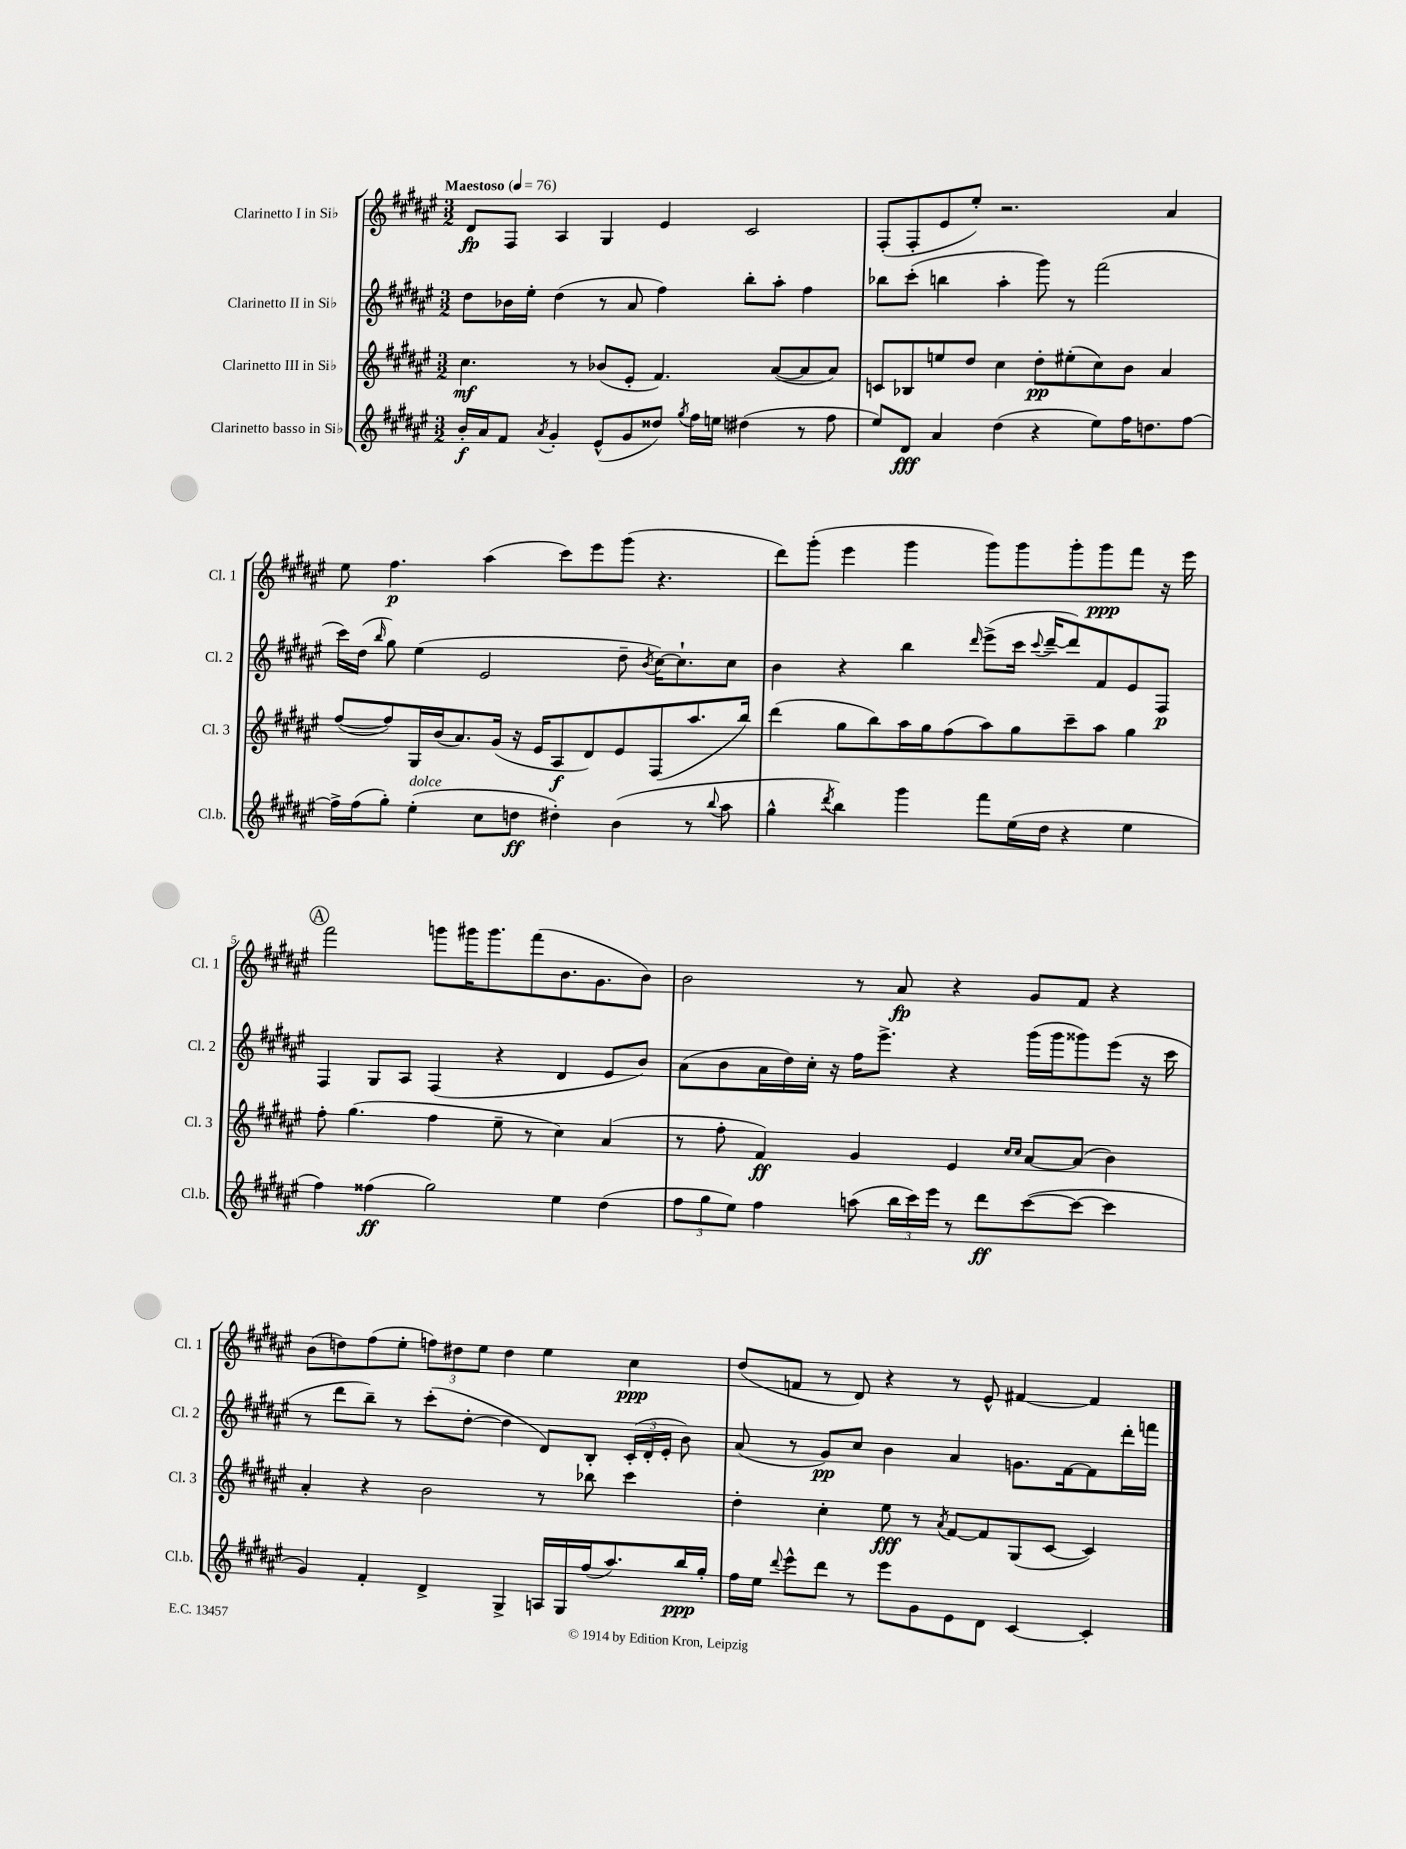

**kern	**kern	**kern	**kern
*staff4	*staff3	*staff2	*staff1
*clefG2	*clefG2	*clefG2	*clefG2
*k[f#c#g#d#a#e#]	*k[f#c#g#d#a#e#]	*k[f#c#g#d#a#e#]	*k[f#c#g#d#a#e#]
*M3/2	*M3/2	*M3/2	*M3/2
*MM76	*MM76	*MM76	*MM76
16b'/LL	4.cc#\	8dd#\L	8d#/L
16a#/J	.	.	.
8f#/J	.	16b-\L	8F#/J
.	.	16ee#'\JJ	.
8qa#/	.	.	.
4g#'/	.	(4dd#\	4A#/
.	8r	.	.
(8e#^^/L	(8b-/L	8r	4G#/
8g#/	8e#'/J	8a#/	.
8dd##/J)	4.f#/)	4ff#\)	4e#/
8qgg#/	.	.	.
16ff#\LL	.	.	.
16ee\JJ	.	.	.
(4dd#\	.	8bb'\L	2c#/
.	([8a#/L	8aa#'\J	.
8r	8a#/]	4ff#\	.
8ff#\	8a#/J)	.	.
=	=	=	=
8ee#/L)	8c/L	8bb-\L	(8F#'/L
8d#/J	8B-/	(8ccc#'\J	8F#'/
4a#/	8ee/	4bb\	8e#/
.	8dd#/J	.	8ee#'/J)
(4dd#\	4cc#\	4aa#'\	2.r
4r	8dd#'\L	8ggg#\)	.
.	(8ee#'\	8r	.
8ee#\L)	8cc#\)	(2fff#\	.
16ff#\K	8b\J	.	.
8.dd\	.	.	.
.	4a#/	.	4a#/
[8ff#\J	.	.	.
=	=	=	=
16ff#^\]LL	([8ff#/L	16ccc#\LL)	8ee#\
(16ff#\J	.	(16dd#\JJ	.
.	.	16qqbb/	.
8gg#'\J)	8ff#/])	8gg#\)	4.ff#\
(4ee#'\	16G#/L	(4ee#\	.
.	(16b/J	.	.
.	8.a#/)	.	.
8cc#\L	.	2e#/	(4aa#\
.	(16g#/Jk	.	.
8dd\J	16r	.	.
.	16e#/LK	.	.
4dd#'\)	8A#/	.	8ccc#\L)
.	8d#/)	.	8eee#\
(4b\	8e#/	8dd#~\	(8ggg#\J
.	.	8qb/	.
.	(8F#/	[16cc#\LK)	4.r
.	.	8.cc#`\]	.
8r	8.aa#/	.	.
8qqbb/	.	.	.
8aa#\	.	8cc#\J	.
.	16bb/Jk)	.	.
=	=	=	=
4gg#^^\	(4ddd#\	4b\	8ddd#\L)
.	.	.	(8ggg#'\J
8qddd#/	.	.	.
4bb\)	8gg#\L	4r	4eee#\
.	8bb\)	.	.
4ggg#\	16aa#\L	4bb\	4ggg#\
.	16gg#\J	.	.
.	(8ff#\	.	.
.	.	16qqddd#/	.
8fff#\L	8aa#\)	(8eee#^\L	8ggg#\L)
(16ee#\L	8gg#\	16ccc#\Jk	8ggg#\
.	.	8qqccc#/	.
16dd#\JJ	.	[16ddd#~/LK	.
4r	8ccc#~\	8ddd#/])	8ggg#'\
.	8aa#\J	8f#/	8ggg#\
4ee#\	4gg#\	8e#/	8fff#\J
.	.	8F#/J	16r
.	.	.	16eee#\
=	=	=	=
4ff#\)	8ff#'\	4F#/	2fff#\
.	(4.gg#\	.	.
(4ff##\	.	8G#/L	.
.	.	8A#/J	.
2gg#\)	4ff#\	(4F#/	8ggg\L
.	.	.	16ggg#\K
.	.	.	8.ggg#\
.	8ee#~\	4r	.
.	8r	.	(8fff#\
4ee#\	4cc#\)	4d#/	8.b\
.	.	.	8.g#\
(4dd#\	(4a#/	8e#/L	.
.	.	8b/J)	8b\J)
=	=	=	=
12ff#\L	8r	(8a#\L	2b\
12gg#\	.	.	.
.	8ff#'\	8b\	.
12ee#\J)	.	.	.
4ff#\	4f#/)	16a#\L	.
.	.	16dd#\)	.
.	.	16cc#'\JJ	.
.	.	16r	.
(8aa\	4g#/	16ff#\LK	8r
.	.	8.eee#^\J	.
24bb\LL	.	.	8a#/
24ccc#\)	.	.	.
24eee#\JJ	.	.	.
8r	4e#/	4r	4r
8ddd#\L	.	.	.
.	16qqcc#/LL	.	.
.	16qqcc#/JJ	.	.
([8ccc#\	[8a#/L	(16ggg#\LL	8g#/L
.	.	16ggg#\J	.
8ccc#\_J	(8a#/]J	8ggg##\)	8f#/J
4ccc#\]	4b\)	(8eee#\J	4r
.	.	16r	.
.	.	16ccc#\	.
=	=	=	=
4g#/)	4a#'/	8r	(8b\L
.	.	8ddd#\L	8dd\)
4f#'/	4r	8bb~\J)	(8ff#\
.	.	8r	8ee#'\J
4d#^/	2b\	(8ccc#'\L	12ff\L)
.	.	.	12dd#\
.	.	[8dd#'\J	.
.	.	.	12ee#\J
4G#^/	.	4dd#\]	4dd#\
16A/LL	8r	8d#/L)	4ee#\
16G#/	.	.	.
(16ff#/J	8bb-\	8B'/J	.
8.aa#/)	.	.	.
.	4ccc#\	(24c#'/LL	4cc#\
.	.	24d#'/	.
.	.	24e#'/JJ	.
16bb/L	.	8b\)	.
16gg#'/JJ	.	.	.
=	=	=	=
16ff#\LL	4dd#'\	(8a#/	(8dd#/L
16ee#\JJ	.	.	.
8qqddd#/	.	.	.
8eee#^^\L	.	8r	8f/J
8ddd#\J	4cc#'\	8g#/L)	8r
8r	.	8cc#/J	8d#/)
8eee#\L	8ee#\	4b\	4r
8g#\	8r	.	.
.	8qa#/	.	.
8e#\	[8f#/L	4a#/	8r
8d#\J	8f#/]	.	8e#^^/
[4c#/	(8G#/	8.g\L	[4f#/
.	[8c#/J	.	.
.	.	[16f#\k	.
4c#'/]	4c#/])	8f#\]	4f#/]
.	.	16ddd#'\L	.
.	.	16fff\JJ	.
==	==	==	==
*-	*-	*-	*-
